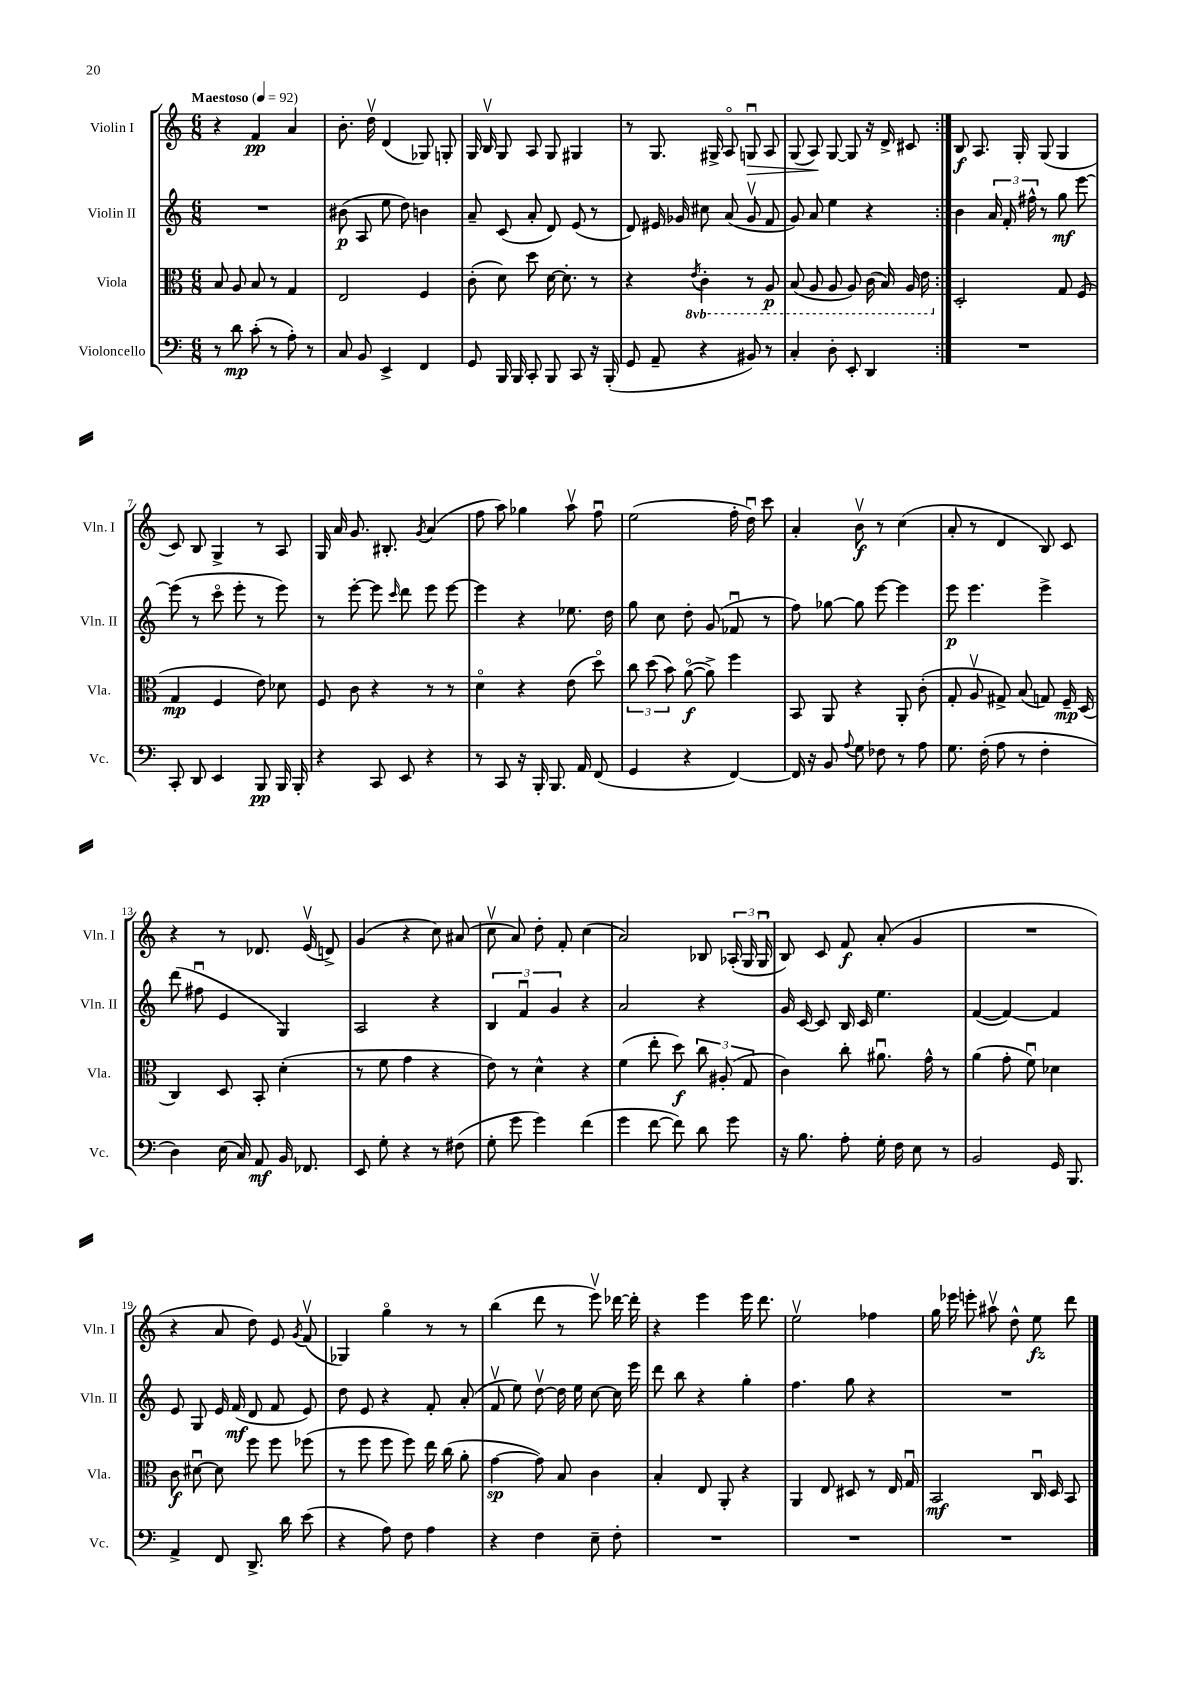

**kern	**kern	**kern	**kern
*staff4	*staff3	*staff2	*staff1
*clefF4	*clefC3	*clefG2	*clefG2
*k[]	*k[]	*k[]	*k[]
*M6/8	*M6/8	*M6/8	*M6/8
*MM92	*MM92	*MM92	*MM92
8r	8B	2.r	4r
8d	8A	.	.
(8c'	8B	.	4f
8r	8r	.	.
8A')	4G	.	4a
8r	.	.	.
=	=	=	=
8C	2E	(8b#	8.b'
8BB	.	8A	.
.	.	.	16ddv
4EE^	.	8ee	(4d
.	.	8dd)	.
4FF	4F	4b	8G-)
.	.	.	8G'
=	=	=	=
8GG	(8c'	8a~	16G
.	.	.	16Bv
16BBB	8d)	(8c	8G
16BBB	.	.	.
8CC'	8dd	8a'	8A
8BBB	[16d	8d)	8G
.	8.d']	.	.
8CC	.	(8e	4G#
16r	8r	8r	.
(16BBB'	.	.	.
=	=	=	=
8GG	4r	8d)	8r
8AA~	.	16e#	8.G
.	.	16g-	.
.	8qE	.	.
4r	4C'	8cc#	.
.	.	.	16G#^
.	.	(8a	8Ao
8BB#)	8r	8g-v	8Gu
8r	8AA	8f	8A
=	=	=	=
4C'	(8BB	8g)	(8G
.	8AA	8a	8A)
8D'	8AA	4ee	[8G
8EE'	8AA)	.	8G]
4DD	(16C	4r	16r
.	16BB)	.	16d^
.	16AA	.	8c#
.	16E	.	.
=:|!	=:|!	=:|!	=:|!
2.r	2D'	4b	8B
.	.	.	8.A
.	.	24a	.
.	.	24f'	.
.	.	.	16G'
.	.	24ff#^^	.
.	.	8r	(8G
.	8G	8gg	4G
.	(8F	[8eee	.
=	=	=	=
8CC'	4G	(8eee]	8c)
8DD	.	8r	8B
4EE	4F	8ccco	4G^
.	.	8eee'	.
8BBB	8e)	8r	8r
16BBB	8d-	8eee)	8A
16BBB'	.	.	.
=	=	=	=
4r	8F	8r	16G
.	.	.	16a
.	8c	[8eee'	8.g
8CC	4r	8eee]	.
.	.	.	8.B#'
.	.	16qqccc	.
8EE	.	8ddd	.
.	.	.	8qg
4r	8r	8eee	(4a
.	8r	[8eee	.
=	=	=	=
8r	4do	4eee]	8ff
8CC	.	.	8aa)
16r	4r	4r	4gg-
16BBB'	.	.	.
8.BBB	.	.	.
.	(8e	8.ee-	8aav
16AA	.	.	.
(8FF	8ddo)	.	8ffu
.	.	16dd	.
=	=	=	=
4GG	12cc	8gg	(2ee
.	(12dd	.	.
.	.	8cc	.
.	12b)	.	.
4r	([8ao	8dd'	.
.	8a^])	(8g	.
[4FF)	4ff	8f-u	16ff'
.	.	.	16ddu)
.	.	8r	8ccc
=	=	=	=
16FF]	8BB	8ff)	4a'
16r	.	.	.
8BB	8AA	[8gg-	.
8qqA	.	.	.
8G	4r	8gg-]	8bv
8F-	.	[8eee	8r
8r	8AA'	4eee]	(4cc
8A	(8c'	.	.
=	=	=	=
8.G	8G'	8eee	8a'
.	8Av	4.eee	8r
(16F'	.	.	.
8A	8G#^)	.	4d
8r	(8B	.	.
4F'	8G)	4eee^	8B)
.	16F~	.	8c
.	(16D	.	.
=	=	=	=
4D)	4C)	(8ddd	4r
.	.	8ff#u	.
(16E	8D	4e	8r
16C)	.	.	.
8AA	8BB'	.	8.d-
16BB	(4d'	4G)	.
8.FF-	.	.	(16ev
.	.	.	8d^)
=	=	=	=
8EE	8r	2A	(4g
8G'	8f	.	.
4r	4g	.	4r
8r	4r	4r	8cc)
(8F#	.	.	(8a#
=	=	=	=
8G'	8e)	6B	8ccv
8g	8r	.	8a)
.	.	6fu	.
4g)	4d^^	.	8dd'
.	.	6g	.
.	.	.	8f'
(4f	4r	4r	(4cc
=	=	=	=
4g	(4f	2a	2a)
[8f	8ee'	.	.
8f])	8dd)	.	.
8d	12cc	4r	8B-
.	(12A#'	.	.
8g	.	.	(24A-'
.	12G	.	24G
.	.	.	24Gu
=	=	=	=
16r	4c)	16g	8B)
8.B	.	[16c	.
.	.	8c]	8c
8A'	8cc'	16B	8f
.	.	16c	.
16G'	8.a#u	4.ee	(8a'
16F	.	.	.
8E	.	.	4g
.	16g^^	.	.
8r	8r	.	.
=	=	=	=
2BB	(4a	([4f	2.r
.	8g'	4f_)	.
.	8fu)	.	.
16GG	4d-	4f]	.
8.BBB	.	.	.
=	=	=	=
4AA^	8c	8e	4r
.	[8d#u	8G	.
8FF	8d#]	16e	8a
.	.	(16f	.
8.DD^	8ff	8d	8dd)
.	8ff	8f	8e
16d	.	.	.
.	.	.	8qg
(8e	(8ff-	8e)	(8fv
=	=	=	=
4r	8r	8dd	4G-)
.	8ff	8e	.
8A)	8ff	4r	4ggo
8F	8ff)	.	.
4A	16ee	8f'	8r
.	(16cc	.	.
.	8a'	(8a'	8r
=	=	=	=
4r	[4g	8fv	(4bb
.	.	8ee)	.
4F	8g])	[8ddv	8ddd
.	8B	16dd]	8r
.	.	16ee	.
8E~	4c	[8cc	8eeev)
8F'	.	16cc]	[16ddd-
.	.	16eee	16ddd-']
=	=	=	=
2.r	4B'	8ddd	4r
.	.	8bb	.
.	8E	4r	4eee
.	8AA'	.	.
.	4r	4gg'	16eee
.	.	.	8.ddd
=	=	=	=
2.r	4AA	4.ff	2eev
.	8E	.	.
.	8D#	8gg	.
.	8r	4r	4ff-
.	16E	.	.
.	16Gu	.	.
=	=	=	=
2.r	2BB	2.r	16gg
.	.	.	16eee-
.	.	.	8eee'
.	.	.	8aa#v
.	.	.	8dd^^
.	16Cu	.	8ee
.	16D	.	.
.	8BB	.	8ddd
==	==	==	==
*-	*-	*-	*-
